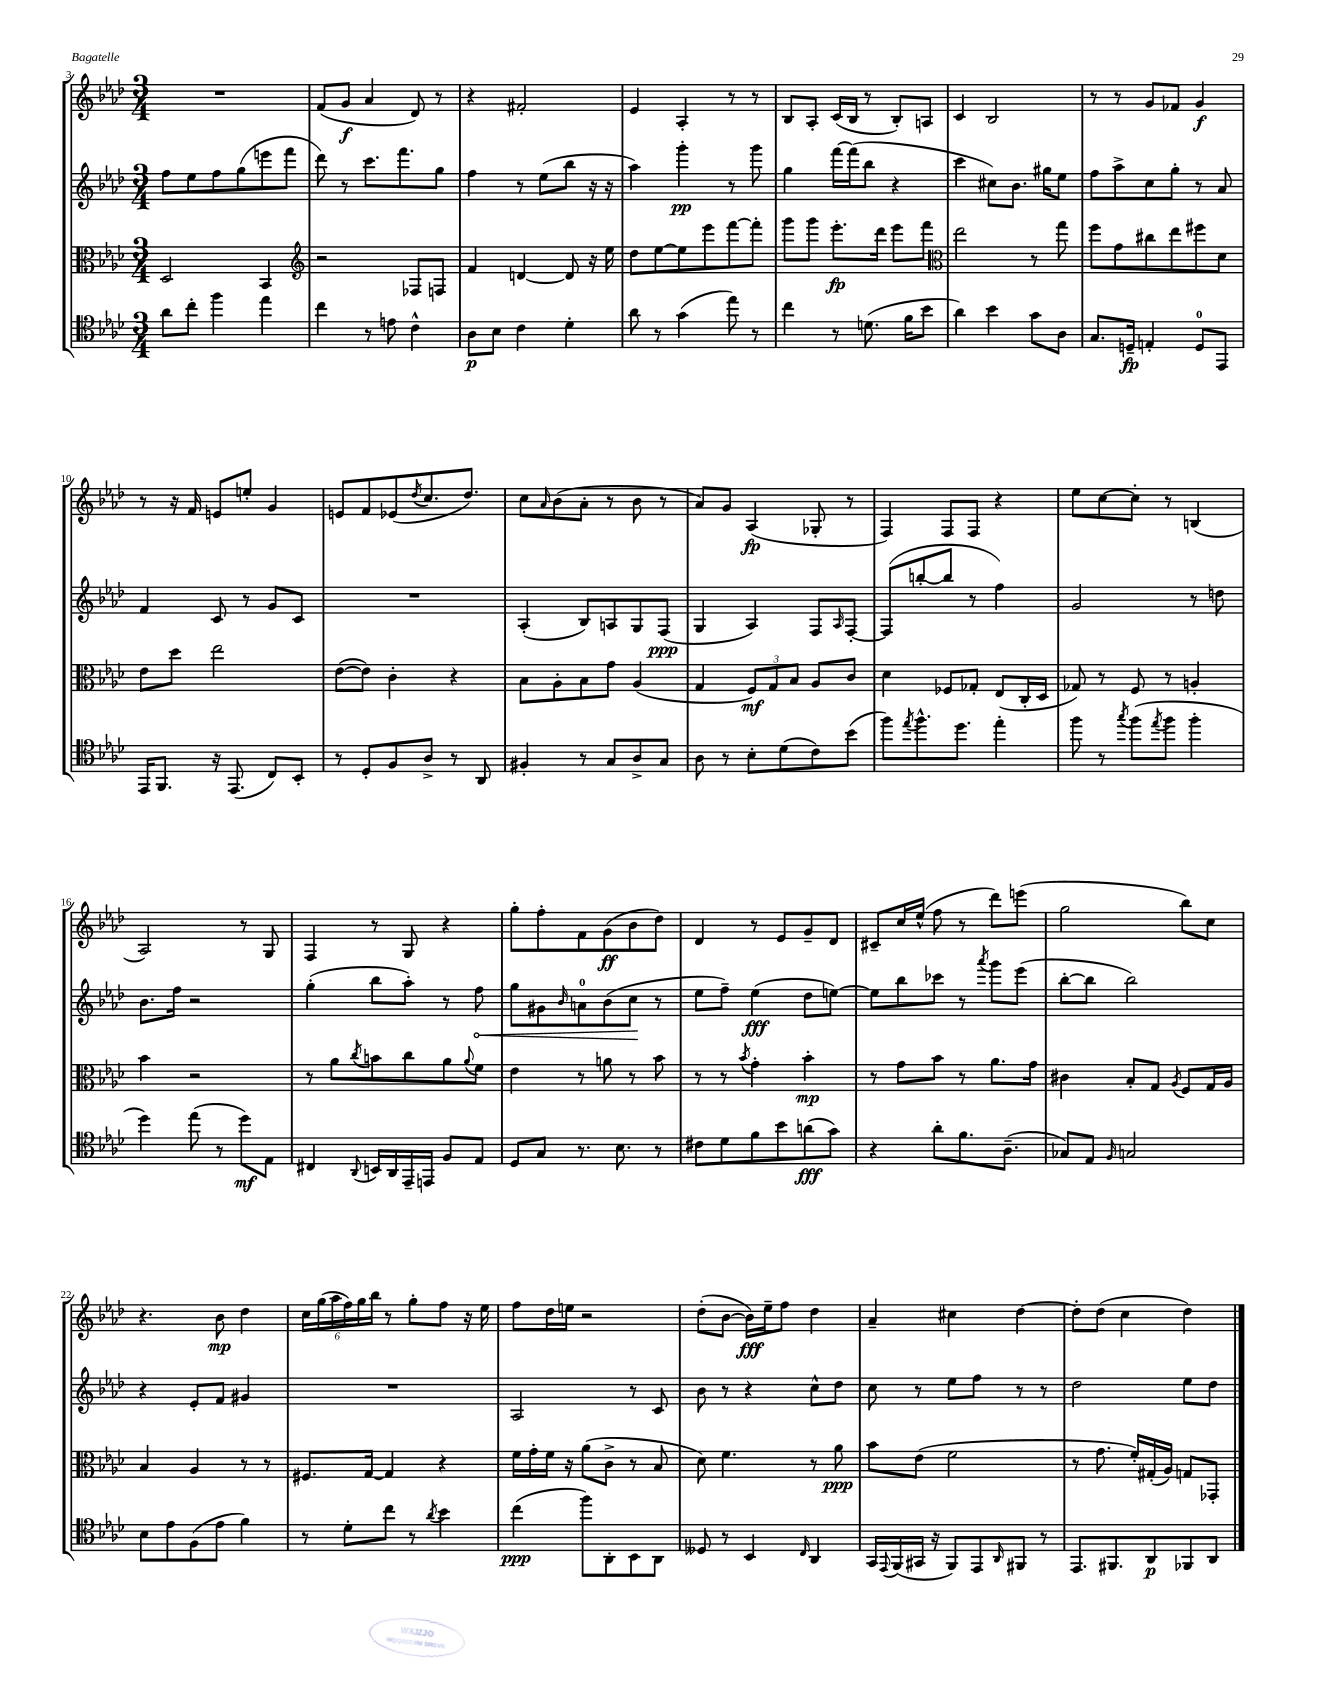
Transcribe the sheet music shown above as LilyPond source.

<<
\new StaffGroup <<
\new Staff = "s0" {
    \clef treble \key aes \major \numericTimeSignature \time 3/4
    R2. |
    f'8( g'8\f aes'4 des'8) r8 |
    r4 fis'2-. |
    ees'4 aes4-. r8 r8 |
    bes8 aes8-. c'16( bes16 r8 bes8-.) a8 |
    c'4 bes2 |
    r8 r8 g'8 fes'8 g'4\f |
    r8 r16 f'16 e'8 e''8-. g'4 |
    e'8 f'8 ees'8( \acciaccatura { des''8 } c''8. des''8.) |
    c''8 \grace { aes'16 } bes'8( aes'8-. r8 bes'8 r8 |
    aes'8) g'8 aes4\fp( ges8-. r8 |
    f4) f8 f8 r4 |
    ees''8 c''8~ c''8-. r8 b4( |
    aes2) r8 g8 |
    f4 r8 g8 r4 |
    g''8-. f''8-. f'8 g'8\ff( bes'8 des''8) |
    des'4 r8 ees'8 g'8-- des'8 |
    cis'8-- c''16 ees''16-^( f''8 r8 des'''8) e'''8( |
    g''2 bes''8) c''8 |
    r4. bes'8\mp des''4 |
    \tuplet 6/4 { c''16 g''16( aes''16 f''16) g''16 bes''16 } r8 g''8-. f''8 r16 ees''16 |
    f''8 des''16 e''16 r2 |
    des''8-.( bes'8~ bes'16\fff) ees''16-- f''8 des''4 |
    aes'4-- cis''4 des''4~ |
    des''8-. des''8( c''4 des''4) \bar "|." |
}
\new Staff = "s1" {
    \clef treble \key aes \major \numericTimeSignature \time 3/4
    f''8 ees''8 f''8 g''8( e'''8 f'''8 |
    des'''8) r8 c'''8. f'''8. g''8 |
    f''4 r8 ees''8( bes''8 r16 r16 |
    aes''4) g'''4-.\pp r8 g'''8 |
    g''4 f'''16~ f'''16( bes''8 r4 |
    c'''4 cis''8) bes'8. gis''16 ees''8 |
    f''8 aes''8-> c''8 g''8-. r8 aes'8 |
    f'4 c'8 r8 g'8 c'8 |
    R2. |
    aes4-.( bes8) a8 g8 f8\ppp( |
    g4 aes4) f8 \grace { aes16 } f8~-. |
    f8( b''8~-. b''8 r8 f''4) |
    g'2 r8 d''8 |
    bes'8. f''16 r2 |
    g''4-.( bes''8 aes''8-.) r8 \once \override Hairpin.circled-tip = ##t f''8\< |
    g''8 gis'8 \grace { bes'16 } a'8-0 bes'8( c''8\! r8 |
    ees''8 f''8--) ees''4\fff( des''8 e''8~) |
    e''8 bes''8 ces'''8 r8 \acciaccatura { aes'''8 } g'''8 ees'''8( |
    bes''8~-. bes''8 bes''2) |
    r4 ees'8-. f'8 gis'4 |
    R2. |
    aes2 r8 c'8 |
    bes'8 r8 r4 c''8-^ des''8 |
    c''8 r8 ees''8 f''8 r8 r8 |
    des''2 ees''8 des''8 \bar "|." |
}
\new Staff = "s2" {
    \clef alto \key aes \major \numericTimeSignature \time 3/4
    des2 bes,4 |
    \clef treble r2 fes8 f8 |
    f'4 d'4~ d'8 r16 ees''16 |
    des''8 ees''8~ ees''8 ees'''8 f'''8~ f'''8-. |
    g'''8 g'''8 ees'''8.-.\fp des'''16 ees'''8 f'''8 |
    \clef alto ees''2 r8 g''8 |
    f''8 g'8 cis''8 ees''8 fis''8 des'8 |
    ees'8 des''8 ees''2 |
    ees'8~( ees'8) c'4-. r4 |
    bes8 aes8-. bes8 g'8 aes4( |
    g4 \tuplet 3/2 { f8\mf) g8 bes8 } aes8 c'8 |
    des'4 fes8 ges8-. ees8( c16-. des16 |
    ges8) r8 f8 r8 a4-. |
    bes'4 r2 |
    r8 aes'8 \acciaccatura { c''8 } b'8 c''8 aes'8 \appoggiatura { aes'8 } f'8 |
    ees'4 r8 a'8 r8 bes'8 |
    r8 r8 \acciaccatura { bes'8 } g'4-. bes'4-.\mp |
    r8 g'8 bes'8 r8 aes'8. g'16 |
    cis'4 bes8-. g8 \acciaccatura { aes8 } f8 g16 aes16 |
    bes4 aes4 r8 r8 |
    fis8. g16~ g4 r4 |
    f'16 g'16-. f'16 r16 aes'8( c'8-> r8 bes8 |
    des'8) f'4. r8 aes'8\ppp |
    bes'8 ees'8( f'2 |
    r8 g'8. f'16-.) gis16-.( aes16) g8 ges,8-. \bar "|." |
}
\new Staff = "s3" {
    \clef tenor \key aes \major \numericTimeSignature \time 3/4
    aes'8 c''8-. f''4 ees''4 |
    c''4 r8 e'8 c'4-^ |
    aes8\p bes8 c'4 des'4-. |
    aes'8 r8 g'4( ees''8) r8 |
    c''4 r8 d'8.( f'16 bes'8 |
    aes'4) bes'4 g'8 aes8 |
    g8. d16--\fp e4-. d8-0 ees,8 |
    ees,16 f,8. r16 ees,8.( c8) bes,8-. |
    r8 des8-. f8 aes8-> r8 aes,8 |
    fis4-. r8 g8 aes8-> g8 |
    aes8 r8 bes8-. des'8( c'8) bes'8( |
    f''8) \acciaccatura { ees''8 } f''8.-^ des''8. ees''4-. |
    f''8 r8 \acciaccatura { g''8 } f''8( \acciaccatura { ees''8 } f''8 f''4-. |
    des''4) ees''8( r8 des''8\mf) ees8 |
    cis4 \appoggiatura { aes,8 } b,16 aes,16 ees,16-- e,16 f8 ees8 |
    des8 g8 r8. bes8. r8 |
    cis'8 des'8 f'8 bes'8 a'8\fff( g'8) |
    r4 aes'8-. f'8. aes8.--( |
    ges8) ees8 \grace { f16 } g2 |
    bes8 ees'8 f8( ees'8 f'4) |
    r8 des'8-. c''8 r8 \acciaccatura { aes'8 } bes'4 |
    c''4\ppp( f''8) aes,8-. bes,8 aes,8 |
    deses8 r8 bes,4 \grace { c16 } aes,4 |
    g,16 \appoggiatura { ees,8 } f,16( gis,16 r16 f,8) ees,8 \grace { aes,16 } fis,8 r8 |
    ees,8. fis,8. aes,8\p fes,8 aes,8 \bar "|." |
}
>>
>>
\layout { \context { \Score currentBarNumber = #3 } }
